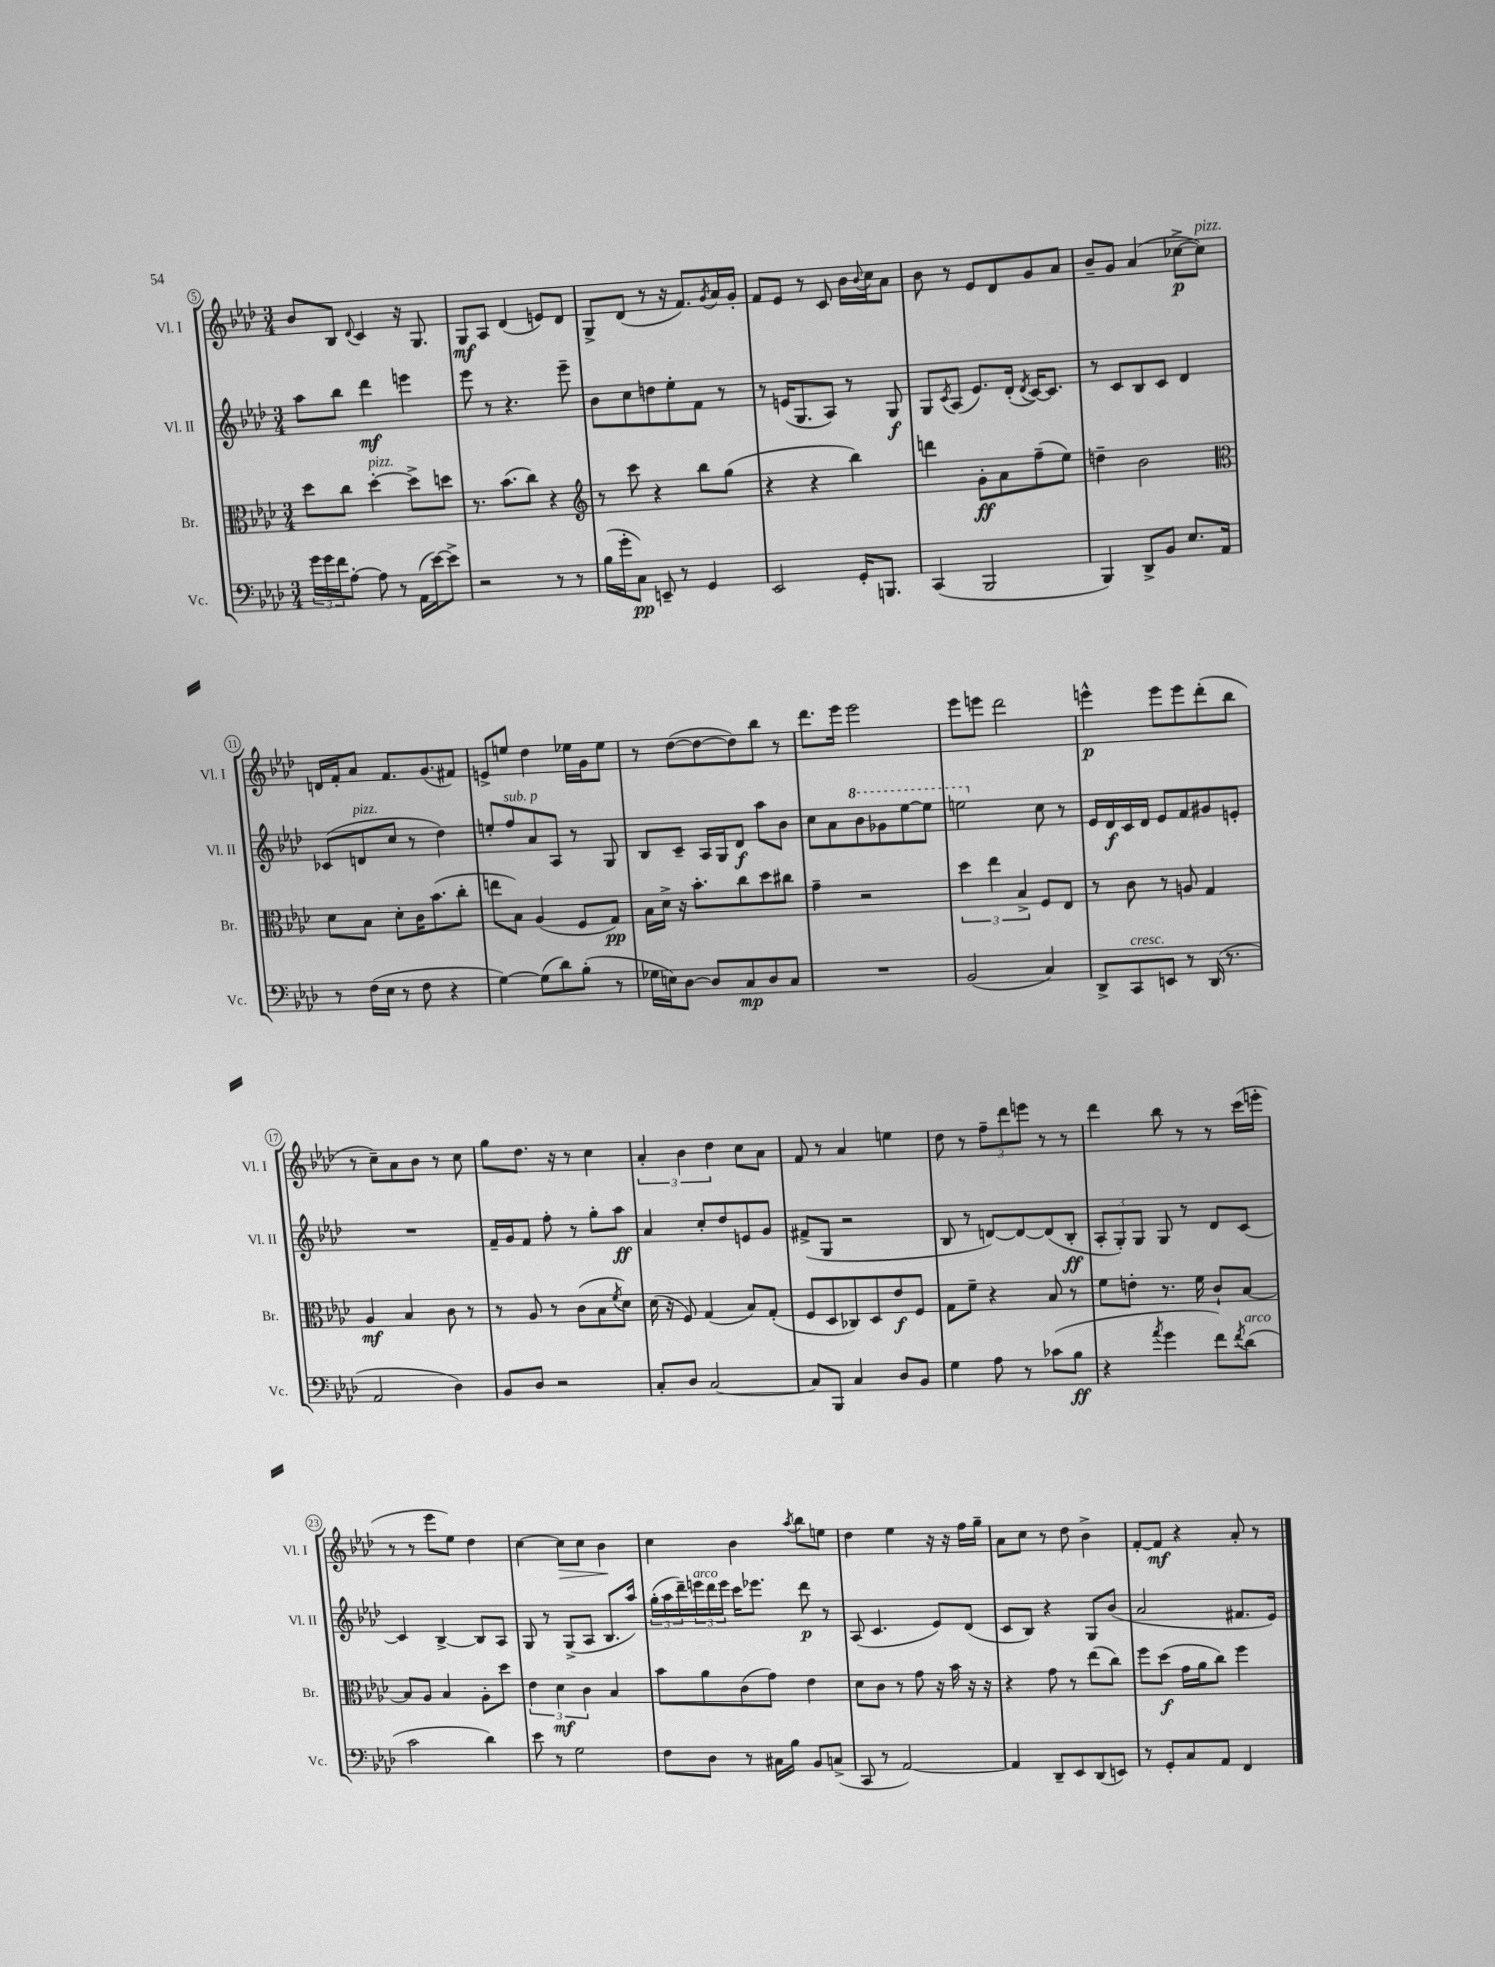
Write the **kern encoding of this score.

**kern	**kern	**kern	**kern
*staff4	*staff3	*staff2	*staff1
*clefF4	*clefC3	*clefG2	*clefG2
*k[b-e-a-d-]	*k[b-e-a-d-]	*k[b-e-a-d-]	*k[b-e-a-d-]
*M3/4	*M3/4	*M3/4	*M3/4
24g\LL	8dd-\L	8aa-\L	8b-/L
24g\	.	.	.
24f\J	.	.	.
[8A-'\J	8cc\J	8bb-\J	8B-/J
.	.	.	8qqd-/
8A-\]	[4dd-'\	4ddd-\	4c/
8r	.	.	.
(16AA-\LL	8dd-^\]L	4eee\	16r
[16e-\J)	.	.	8.G/
8e-^\]J	8dd\J	.	.
=	=	=	=
2r	8.r	8eee-\	8G/L
.	.	8r	8A-/J
.	(8.b-\L	.	.
.	.	4.r	(4d-/
.	8cc\J)	.	.
8r	4r	.	8e/L)
8r	.	8eee-~\	8d-/J
=	=	=	=
*	*clefG2	*	*
(16B-\LL	8r	8b-\L	8G^/L
16g'\J	.	.	.
8C\J)	8ccc\	8cc\	(8d-/J
8EE~/	4r	8dd\	8r
8r	.	8ee-'\	16r
.	.	.	8.f/L)
4GG/	8bb-\L	8f\J	.
.	.	.	8qg/
.	(8gg\J	8r	16a-/L
.	.	.	16g'/JJ
=	=	=	=
2EE-/	4r	8r	8f/L
.	.	(16e/LK	8e-/J
.	.	8.G/	.
.	4r	.	8r
.	.	8A-/J)	8c/
16GG'/LK	4bb-\)	8r	16b-\LL
.	.	.	8qqb-/
8.BBB/J	.	.	16cc\J
.	.	8G/	8a-\J
=	=	=	=
(4CC/	4ddd\	8G/L	8b-\
.	.	8qc/	.
.	.	(8A-/J	8r
2BBB-/	8g'\L	8.e-/L)	8e-/L
.	8a-\	.	8d-/
.	.	(16d-'/Jk	.
.	.	8qd-/	.
.	(8ff~\	[16c/LK)	8g/
.	.	8.c/]J	.
.	8ee-\J)	.	8a-/J
=	=	=	=
4BBB-/)	4dd~\	8r	8b-~/L
.	.	8c/L	8g/J
8DD-^/L	2b-\	8B-/	(4a-/
8BB-/J	.	8c/J	.
8.E-/L	.	4d-/	[8cc-^\L
.	.	.	8cc-\]J)
16AA-/Jk	.	.	.
=	=	=	=
*	*clefC3	*	*
8r	8d-\L	(8c-/L	16d/LL
.	.	.	16f'/J
(16F\LL	8B-\J	8d/	8a-/J
16E-\JJ	.	.	.
8r	8d-'\L	8cc/J	8.f/L
8F\	16c\K	8r	.
.	(8.b-\	.	(8.g/
4r	.	4dd-\)	.
.	8cc'\J	.	8f#/J)
=	=	=	=
[4G\)	8ee\L	8ee'/L	8e^/L
.	8B-\J)	8ff/	8ee/J
(8G\]L	(4A-/	8a-/	4dd-\
8d-\)	.	8A-/J	.
(8B-'\J	8F/L	8r	16ee-\LL
.	.	.	16g\J
8r	8G/J)	8G/	8ee-\J
=	=	=	=
16G-\LL	16B-\LL	8B-/L	8r
16E\J)	16d-^\JJ	.	.
[8D-\J	16r	8c~/J	([8dd-\L
.	8.b-'\L	.	.
8D-/]L	.	16A-/LL	8dd-\_
.	.	16G/J	.
8C/	8cc\	8d-/J	8dd-\])
8D-/	8dd-\	8aa-\L	8bb-\J
8C/J	8cc#\J	8b-\J	8r
=	=	=	=
2.r	4g~\	8cc\L	8.ddd-\L
.	.	8a-\	.
.	.	.	16eee-\Jk
.	2r	8bb-\	2eee-\
.	.	8gg-\	.
.	.	[8eee-\	.
.	.	8eee-\]J	.
=	=	=	=
(2BB-/	6dd-\	2eee\	8eee-\L
.	.	.	8eee\J
.	6ee-\	.	.
.	.	.	2ddd-\
.	6B-^/	.	.
4C/)	8F/L	8cc\	.
.	8E-/J	8r	.
=	=	=	=
8DD-^/L	8r	16e-/LL	4eee^^\
.	.	16d-/	.
8CC/	8c\	16c/	.
.	.	16d-/JJ	.
8EE/J	8r	8e-/L	8eee\L
8r	8A/	8f/	8eee\
(16DD-/	4G/	8g#/	(8ddd-'\
8.r	.	.	.
.	.	8e'/J	8bb-\J
=	=	=	=
2AA-/	4A-/	2.r	8r
.	.	.	8cc~\L)
.	4B-/	.	8a-\
.	.	.	8b-\J
4D-\)	8c\	.	8r
.	8r	.	8cc\
=	=	=	=
8BB-/L	8r	16f~/LL	8gg\L
.	.	16g/J	.
8D-/J	8A-/	8f/J	8.dd-\J
2r	8r	8ff'\	.
.	.	.	16r
.	(8c\L	8r	8r
.	8B-\	8gg'\L	4cc\
.	8qf/	.	.
.	8d-\J)	8aa-\J	.
=	=	=	=
8C'/L	(16d-\	4a-/	6a-'/
.	16r	.	.
8D-/J	8F/)	.	.
.	.	.	6b-\
[2C/	(4G/	8cc'/L	.
.	.	.	6dd-\
.	.	8dd-/	.
.	8B-/L)	8e/	8cc\L
.	(8G'/J	8g/J	8a-\J
=	=	=	=
8C/]L	8F/L	(8f#^/L	8f/
8BBB-/J	8D-/	8G/J	8r
4C/	8C-/)	2r	4a-/
.	8D-/	.	.
8D-/L	8e-/	.	4ee\
8BB-/J	8F/J	.	.
=	=	=	=
4G\	8G\L	8B-/	8dd-\
.	8f~\J	8r	8r
8A-\	4r	[8d/L)	12ff~\L
.	.	.	12ddd-\
8r	.	8d/_	.
.	.	.	12eee\J
(8c-\L	8B-/	(8d/]	8r
8B-\J	8r	8B-'/J	8r
=	=	=	=
4r	8f\L	12A-'/L	4ddd-\
.	.	12G'/)	.
.	8e'\J	.	.
.	.	12G/J	.
8qa-/	.	.	.
4g\	8.r	8G/	8bb-\
.	.	8r	8r
.	16f\	.	.
8f\L)	8c`/L	8d-/L	8r
8qf/	.	.	.
(8d-\J	[8B-/J	[8c/J	(16ccc\LL
.	.	.	16eee'\JJ
=	=	=	=
2c\	8B-/]L	4c/]	8r
.	8A-/J	.	8r
.	4B-/	[4B-^/	8eee-\L
.	.	.	8ee-\J)
4d-\)	8A-'\L	8B-/]L	4dd-\
.	8dd-\J	8A-/J	.
=	=	=	=
8e-\	6e-\	8G/	[4cc\
8r	.	8r	.
.	6d-\	.	.
2G\	.	(8G^/L	8cc\]L
.	6c\	.	.
.	.	8A-/J	8cc\J
.	4B-/	8.B-/L	4b-\
.	.	16aa-/Jk)	.
=	=	=	=
8F\L	8b-\L	(24gg'\LL	4cc\
.	.	24aa-\	.
.	.	24ddd-~\)	.
8D-\J	8a-\	24eee\	.
.	.	24ddd-\	.
.	.	24eee\JJ	.
8r	(8c\	16ccc\LK	4b-\
.	.	8.eee-\J	.
16C#\LL	8g\J)	.	.
16B-\JJ	.	.	.
.	.	.	8qaa-/
8BB-/L	4e-\	8ddd-\	8bb-\L
(8C^/J	.	8r	8ee\J
=	=	=	=
8CC/	8d-\L	(8A-/	4dd-\
8r	8c\J	4.c/	.
[2AA-/)	8r	.	4ee-\
.	8g\	.	.
.	16r	8e-/L)	16r
.	16b-\	.	16r
.	16r	(8d-/J	16ff\LL
.	16r	.	16gg~\JJ
=	=	=	=
4AA-/]	4r	8c/L	8a-\L
.	.	8B-/J)	8cc\J
8DD-~/L	8g\	4r	8r
8EE-/	8r	.	8dd-\
(8DD-/	(8ee-\L	8G/L	4b-^\
8EE/J)	8cc\J)	(8b-/J	.
=	=	=	=
8r	8ff\L	2a-/	[8f'/L
8GG'/L	(8dd-\J	.	8f/]J
8C/	16g\LL	.	4r
.	16a-\J	.	.
8AA-/J	8cc\J)	.	.
4FF/	4ff\	8.f#/L	8a-'/
.	.	.	8r
.	.	16e-/Jk)	.
==	==	==	==
*-	*-	*-	*-
